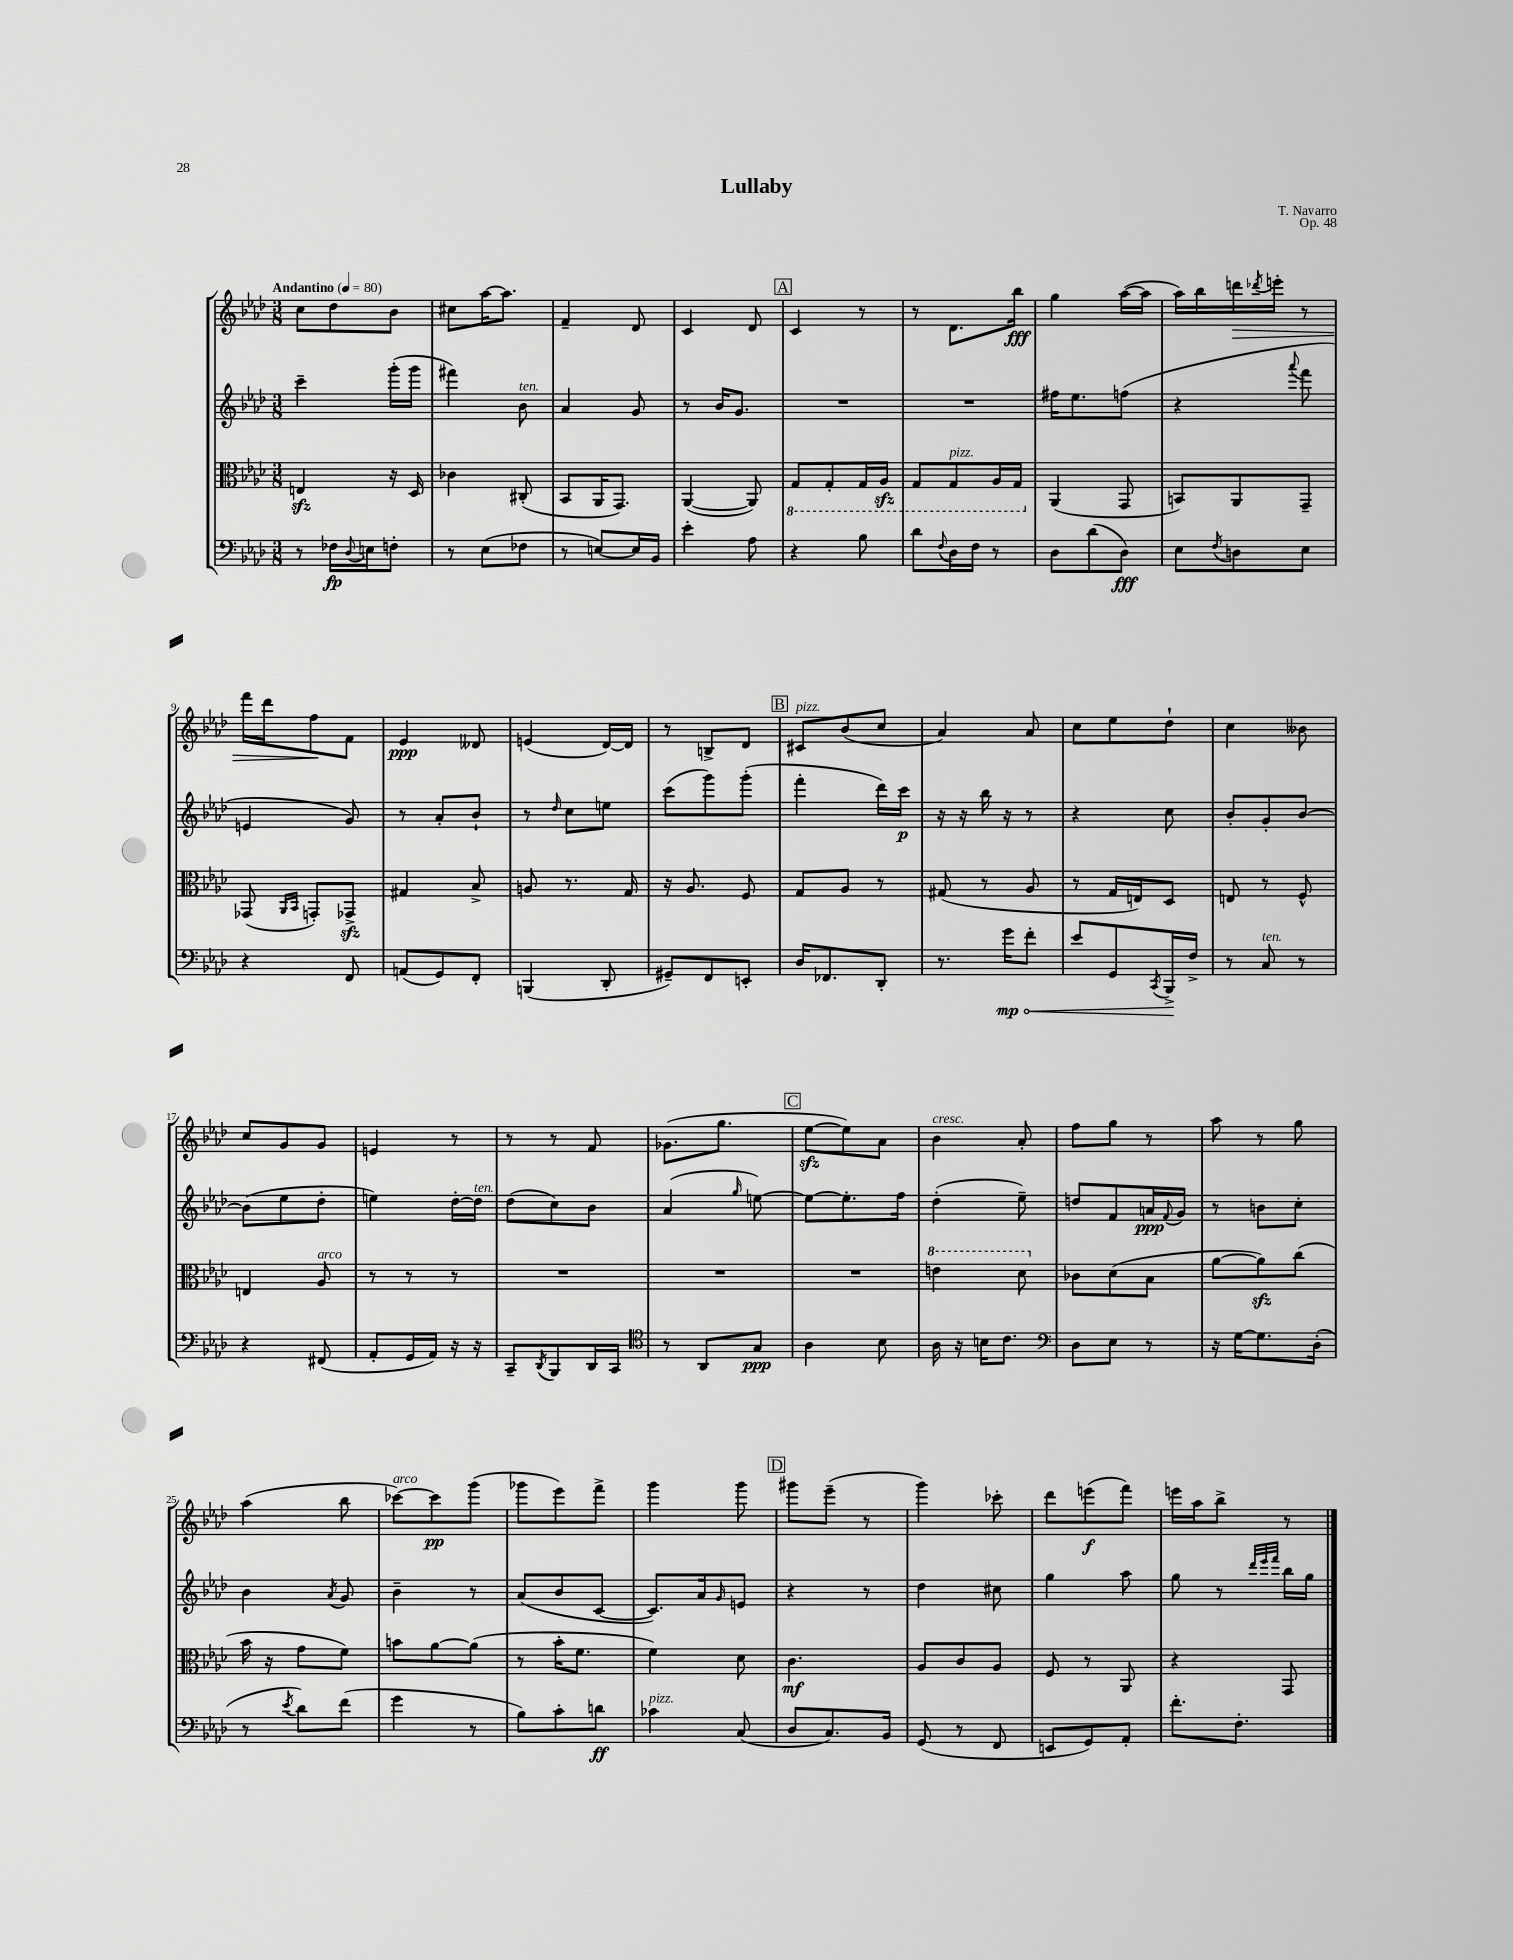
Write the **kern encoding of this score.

**kern	**kern	**kern	**kern
*staff4	*staff3	*staff2	*staff1
*clefF4	*clefC3	*clefG2	*clefG2
*k[b-e-a-d-]	*k[b-e-a-d-]	*k[b-e-a-d-]	*k[b-e-a-d-]
*M3/8	*M3/8	*M3/8	*M3/8
*MM80	*MM80	*MM80	*MM80
8r	4E	4ccc~	8cc
16F-	.	.	8dd-
8qqD-	.	.	.
16E	.	.	.
8F'	16r	(16ggg'	8b-
.	16D-	16ggg	.
=	=	=	=
8r	4c-	4fff#)	8cc#
(8E-	.	.	[16aa-
.	.	.	8.aa-]
8F-	(8C#'	8b-	.
=	=	=	=
8r	8BB-	4a-	4f~
[8E)	16AA-	.	.
.	8.GG)	.	.
16E]	.	8g	8d-
16BB-	.	.	.
=	=	=	=
4e-'	([4AA-	8r	4c
.	.	16b-	.
.	.	8.g	.
8A-	8AA-])	.	8d-
=	=	=	=
4r	8GG	4.r	4c
.	8GG'	.	.
8B-	16GG	.	8r
.	16AA-	.	.
=	=	=	=
8d-	8GG	4.r	8r
8qqF	.	.	.
16D-	8GG	.	8.d-
16F	.	.	.
8r	16AA-	.	.
.	16GG	.	16bb-
=	=	=	=
8D-	(4AA-	16ff#	4gg
.	.	8.ee-	.
(8d-	.	.	.
8D-)	8GG	(8ff	([16aa-
.	.	.	16aa-]
=	=	=	=
8E-	8BB)	4r	16aa-)
.	.	.	16bb-
8qF	.	.	.
8D	8AA-	.	16ddd
.	.	.	8qddd-
.	.	.	16eee'
.	.	8qqaaa-	.
8E-	8GG~	8fff	8r
=	=	=	=
4r	(8GG-	4e	16fff
.	.	.	16ddd-
.	16qqAA-	.	.
.	16qqBB-	.	.
.	8GG')	.	8ff
8FF	8GG-^	8g)	8f
=	=	=	=
(8AA	4G#	8r	4e-
8GG)	.	8a-'	.
8FF'	8B-^	8b-`	8d--
=	=	=	=
(4BBB	8A	8r	(4e
.	.	16qqdd-	.
.	8.r	8cc	.
8DD-'	.	8ee	[16d-)
.	16G	.	16d-]
=	=	=	=
8GG#~)	16r	(8ccc	8r
.	8.A-	.	.
8FF	.	8ggg)	8B^
8EE'	8F	(8ggg'	8d-
=	=	=	=
16D-	8G	4fff'	8c#
8.FF-	.	.	.
.	8A-	.	(8b-
8DD-'	8r	16ddd-)	8cc
.	.	16ccc	.
=	=	=	=
8.r	(8G#	16r	4a-)
.	.	16r	.
.	8r	16bb-	.
16g	.	16r	.
8f'	8A-	8r	8a-
=	=	=	=
8e-	8r	4r	8cc
8GG	16G	.	8ee-
.	16E)	.	.
8qCC	.	.	.
16BBB-^	8D-	8cc	8dd-`
16F^	.	.	.
=	=	=	=
8r	8E	8b-'	4cc
8C	8r	8g'	.
8r	8F^^	[8b-	8b--
=	=	=	=
4r	4E	(8b-]	8cc
.	.	8ee-	8g
(8FF#	8A-	8dd-'	8g
=	=	=	=
8AA-'	8r	4ee)	4e
16GG	8r	.	.
16AA-)	.	.	.
16r	8r	[16dd-'	8r
16r	.	16dd-]	.
=	=	=	=
8CC~	4.r	(8dd-	8r
8qDD-	.	.	.
8BBB-	.	8cc)	8r
16DD-	.	8b-	8f
16CC	.	.	.
=	=	=	=
*clefC4	*	*	*
8r	4.r	(4a-	(8.g-
8AA-	.	.	.
.	.	.	8.gg
.	.	16qqgg	.
8G	.	[8ee)	.
=	=	=	=
4A-	4.r	8ee_	[8ee-
.	.	8.ee']	8ee-])
8B-	.	.	8a-
.	.	16ff	.
=	=	=	=
16A-	4ee	(4dd-'	4b-
16r	.	.	.
16B	.	.	.
8.c	.	.	.
.	8dd-	8ee-~)	8a-'
=	=	=	=
*clefF4	*	*	*
8D-	8c-	8dd	8ff
8E-	(8d-	8f	8gg
8r	8B-	16a	8r
.	.	8qqf	.
.	.	16g	.
=	=	=	=
16r	[8a-	8r	8aa-
[16G	.	.	.
8.G]	8a-])	8b	8r
.	(8cc	8cc'	8gg
(16D-'	.	.	.
=	=	=	=
8r	16b-	4b-	(4aa-
.	16r	.	.
8qe-	.	.	.
8d-)	8g	.	.
.	.	8qa-	.
(8f	8f)	8g	8bb-
=	=	=	=
4g	8b	4b-~	[8ccc-)
.	[8a-	.	8ccc-]
8r	(8a-]	8r	(8ggg
=	=	=	=
8B-)	8r	(8a-	8ggg-
8c'	16b-'	8b-	8eee-)
.	8.f	.	.
8d	.	[8c	8fff^
=	=	=	=
4c-	4f)	8.c])	4ggg
.	.	16a-	.
.	.	16qqg	.
(8C	8d-	8e	8ggg
=	=	=	=
8D-	4.c	4r	8ggg#
8.C)	.	.	(8eee-~
.	.	8r	8r
16BB-	.	.	.
=	=	=	=
(8GG	8A-	4dd-	4ggg)
8r	8c	.	.
8FF	8A-	8cc#	8ccc-'
=	=	=	=
8EE	8F	4gg	8ddd-
8GG)	8r	.	(8eee
8AA-'	8AA-	8aa-	8fff)
=	=	=	=
8.f'	4r	8gg	16eee
.	.	.	16aa-
.	.	8r	8bb-^
8.F'	.	.	.
.	.	32qqddd-	.
.	.	32qqeee-	.
.	.	32qqfff	.
.	8GG	16bb-	8r
.	.	16gg	.
==	==	==	==
*-	*-	*-	*-
